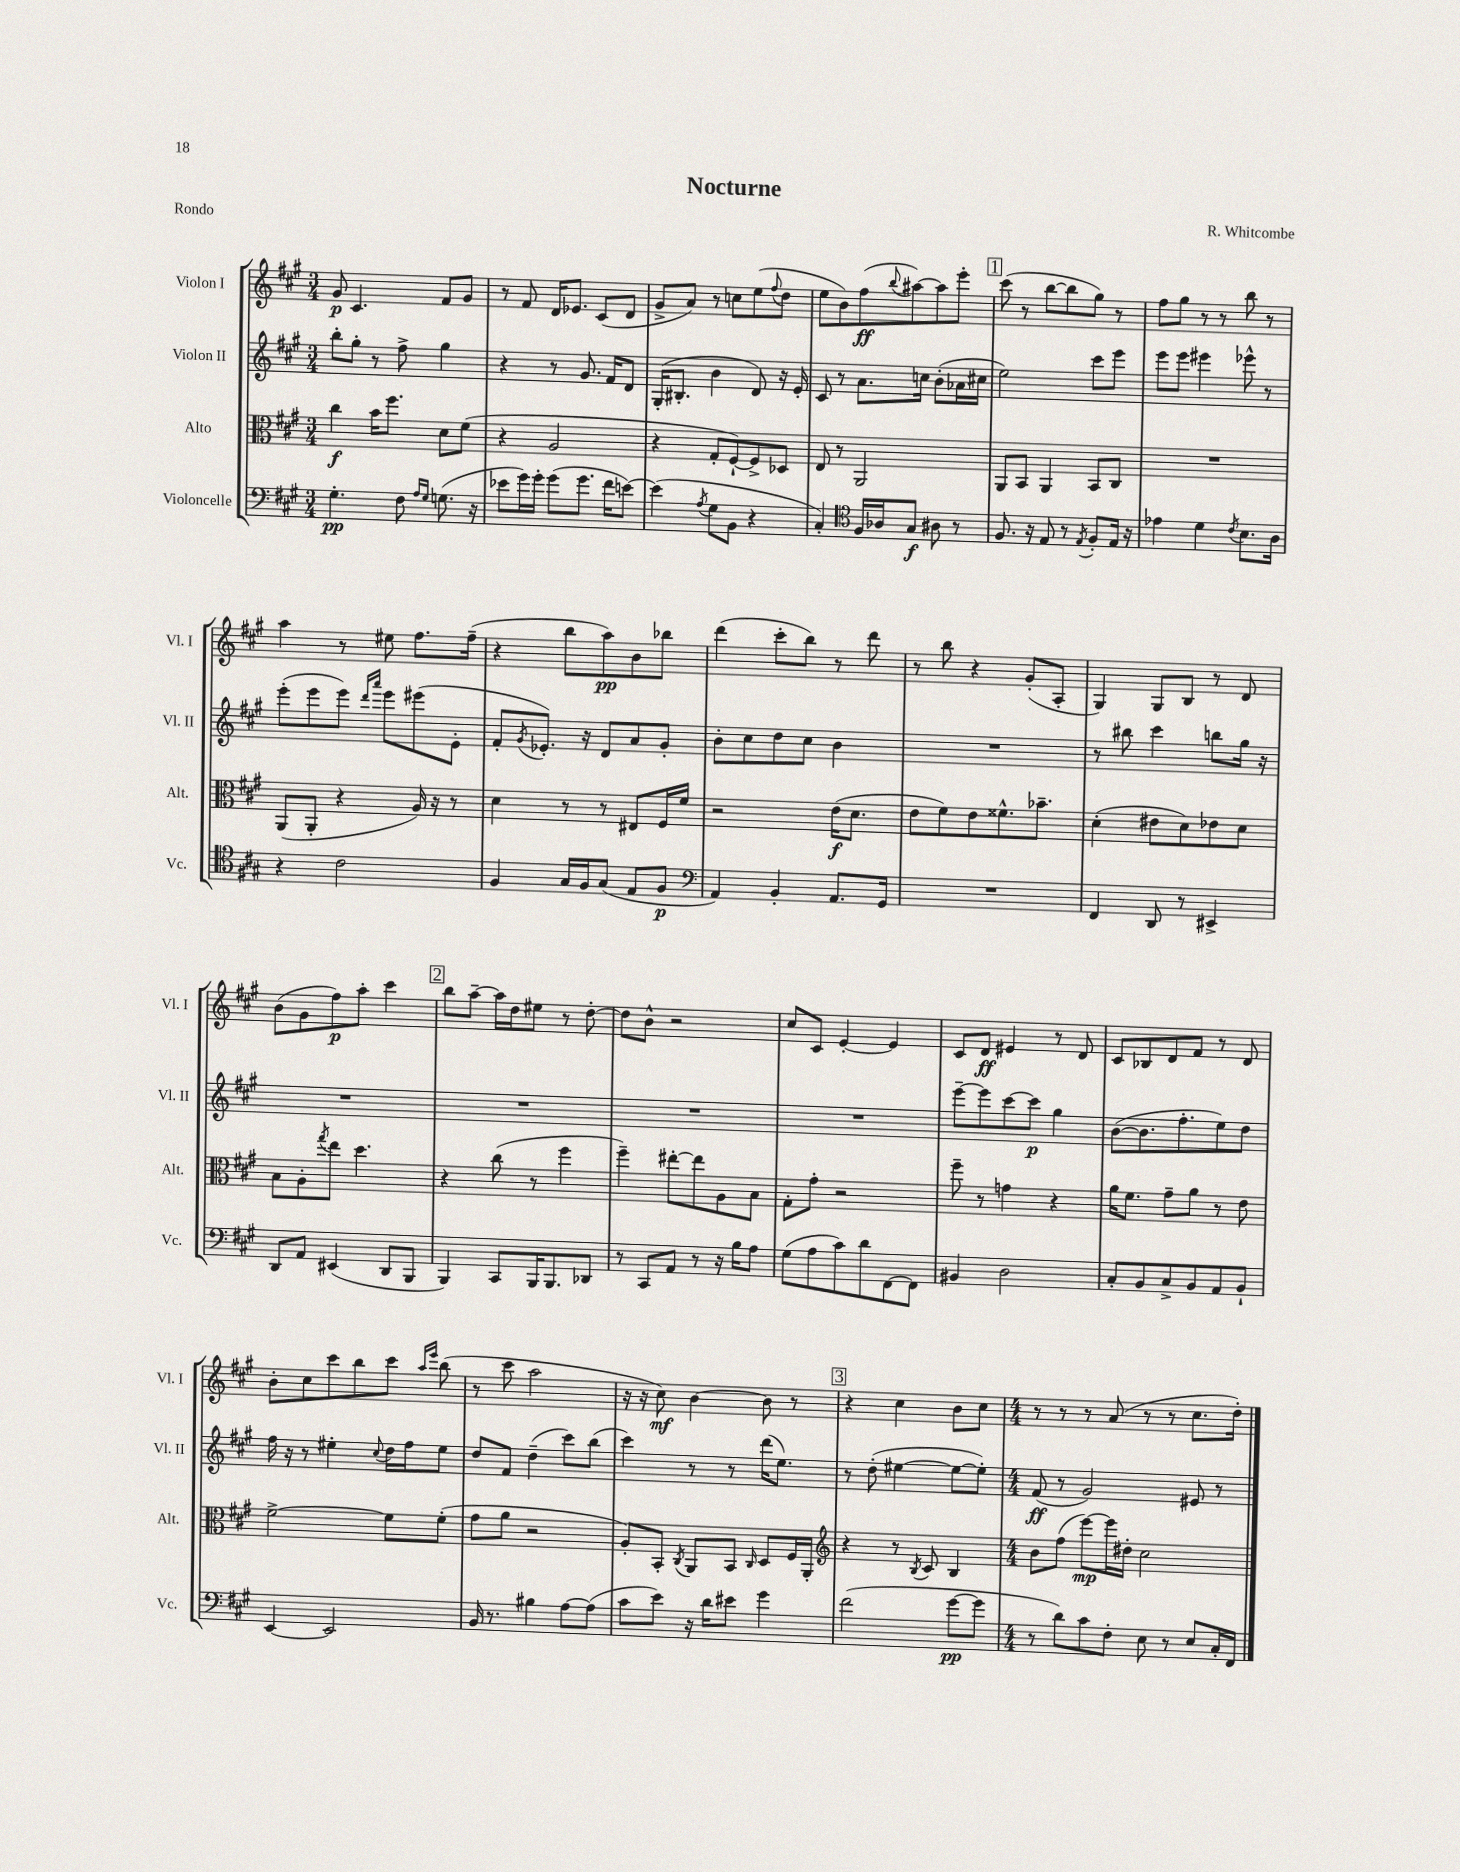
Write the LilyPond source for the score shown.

\header { title = "Nocturne" composer = "R. Whitcombe" piece = "Rondo" }
<<
\new StaffGroup <<
\new Staff = "s0" \with { instrumentName = "Violon I" shortInstrumentName = "Vl. I" } {
    \clef treble \key a \major \numericTimeSignature \time 3/4
    gis'8\p cis'4. fis'8 gis'8 |
    r8 fis'8 d'16 ees'8. cis'8( d'8 |
    gis'8-> a'8) r8 c''8 e''8( \appoggiatura { fis''8 } d''8 |
    e''8 b'8) fis''8\ff( \appoggiatura { b''8 } ais''8~) ais''8 e'''8-. |
    \mark \markup { \box "1" } cis'''8( r8 b''8~ b''8 gis''8) r8 |
    fis''8 gis''8 r8 r8 b''8 r8 |
    a''4 r8 eis''8 fis''8. fis''16--( |
    r4 b''8 a''8\pp) b'8 bes''8 |
    d'''4( cis'''8-. b''8) r8 d'''8 |
    r8 b''8 r4 gis'8-.( a8-. |
    gis4) gis8 b8 r8 d'8 |
    b'8( gis'8 fis''8\p) a''8-. cis'''4 |
    \mark \markup { \box "2" } b''8 a''8~-- a''16 d''16 eis''8 r8 d''8~-. |
    d''8 b'8-^ r2 |
    cis''8 cis'8 e'4~-. e'4 |
    cis'8 d'8\ff eis'4 r8 d'8 |
    cis'8 bes8 d'8 fis'8 r8 d'8 |
    b'8-. cis''8 cis'''8 b''8 cis'''8 \grace { a''16 e'''16 } b''8( |
    r8 cis'''8 a''2 |
    r16 r16 cis''8\mf) b'4~ b'8 r8 |
    \mark \markup { \box "3" } r4 cis''4 b'8 cis''8 |
    \numericTimeSignature \time 4/4 r8 r8 r8 a'8( r8 r8 cis''8. d''16-.) \bar "|." |
}
\new Staff = "s1" \with { instrumentName = "Violon II" shortInstrumentName = "Vl. II" } {
    \clef treble \key a \major \numericTimeSignature \time 3/4
    b''8-. gis''8-. r8 fis''8-> gis''4 |
    r4 r8 gis'8. fis'16 d'8 |
    gis16-.( bis8.-. b'4 d'8) r16 e'16-. |
    cis'8 r8 a'8. c''16 b'8-.( aes'16 cis''16 |
    \mark \markup { \box "1" } e''2) cis'''8 e'''8 |
    e'''8 e'''8 eis'''4 ees'''8-^ r8 |
    e'''8-.( e'''8 e'''8) \grace { d'''16 a'''16 } e'''8 eis'''8( e'8-. |
    fis'8-. \acciaccatura { gis'8 } ees'8.-.) r16 d'8 a'8 gis'8-. |
    b'8-. cis''8 d''8 cis''8 b'4 |
    R2. |
    r8 bis''8 cis'''4 b''8 gis''16 r16 |
    R2. |
    \mark \markup { \box "2" } R2. |
    R2. |
    R2. |
    e'''8~-- e'''8 cis'''8~ cis'''8\p gis''4 |
    b'8~( b'8. fis''8.-. e''8) d''8 |
    fis''16 r16 r8 eis''4-. \appoggiatura { cis''8 } d''16 fis''16 eis''8 |
    d''8 fis'8 d''4--( cis'''8) b''8( |
    cis'''4) r8 r8 d'''16( e''8.) |
    \mark \markup { \box "3" } r8 d''8-.( eis''4~ eis''8~ eis''8-.) |
    \numericTimeSignature \time 4/4 fis'8\ff( r8 gis'2) eis'8 r8 \bar "|." |
}
\new Staff = "s2" \with { instrumentName = "Alto" shortInstrumentName = "Alt." } {
    \clef alto \key a \major \numericTimeSignature \time 3/4
    cis''4\f b'16 fis''8. d'8 fis'8( |
    r4 a2 |
    r4 gis8-. fis8~-!) fis8-> des8 |
    e8 r8 a,2 |
    \mark \markup { \box "1" } a,8 b,8 a,4 b,8 cis8 |
    R2. |
    a,8( a,8-. r4 a16) r16 r8 |
    d'4 r8 r8 eis8 fis16 fis'16 |
    r2 e'16\f( d'8. |
    e'8 fis'8) e'8 fisis'8.-^ bes'8.-- |
    d'4-.( eis'8 d'8) ees'8 d'8 |
    b8 a8-. \acciaccatura { gis''8 } e''8 d''4. |
    \mark \markup { \box "2" } r4 cis''8( r8 fis''4 |
    fis''4--) eis''8~-. eis''8 a8 b8 |
    gis8-. gis'8-. r2 |
    fis''8-- r8 g'4 r4 |
    a'16 fis'8. gis'8-- a'8 r8 e'8 |
    fis'2~-> fis'8 fis'8-.( |
    gis'8 a'8 r2 |
    a8-.) b,8-. \acciaccatura { cis8 } a,8 b,8 \grace { cis16 } d8 fis16 a,16-. |
    \mark \markup { \box "3" } \clef treble r4 r8 \acciaccatura { b8 } cis'8 b4 |
    \numericTimeSignature \time 4/4 b'8 fis''8( e'''8~\mp) e'''16 dis''16-. cis''2 \bar "|." |
}
\new Staff = "s3" \with { instrumentName = "Violoncelle" shortInstrumentName = "Vc." } {
    \clef bass \key a \major \numericTimeSignature \time 3/4
    gis4.-.\pp fis8 \grace { a16 gis16 } g8.( r16 |
    ees'8 gis'16) gis'16-. gis'8( gis'8. fis'16 e'8~) |
    e'4( \acciaccatura { a8 } gis8 b,8 r4 |
    cis4-.) \clef tenor fis16 aes16 gis8\f ais8 r8 |
    \mark \markup { \box "1" } fis8. r16 e8 r8 \acciaccatura { e8 } fis8-. e16 r16 |
    ees'4 d'4 \acciaccatura { cis'8 } b8. a16 |
    r4 cis'2 |
    fis4 gis16 fis16 gis8( e8 fis8\p |
    \clef bass a,4) b,4-. a,8. gis,16 |
    R2. |
    fis,4 d,8 r8 eis,4-> |
    d,8 a,8 eis,4( d,8 b,,8 |
    \mark \markup { \box "2" } b,,4) cis,8 b,,16 b,,8. des,8 |
    r8 cis,8 a,8 r8 r16 b16 a8 |
    gis8( a8 cis'8) d'8 fis,8~ fis,8 |
    bis,4 d2 |
    cis8-. b,8 cis8-> b,8 a,8 b,8-! |
    e,4~ e,2 |
    b,16 r8. bis4 a8~ a8( |
    cis'8 e'8) r16 d'16 eis'8 gis'4 |
    \mark \markup { \box "3" } fis'2( gis'8~\pp gis'8 |
    \numericTimeSignature \time 4/4 r8 d'8) cis'8 fis8-. e8 r8 e8 cis16-. fis,16 \bar "|." |
}
>>
>>
\layout { \context { \Score \remove "Bar_number_engraver" } }
